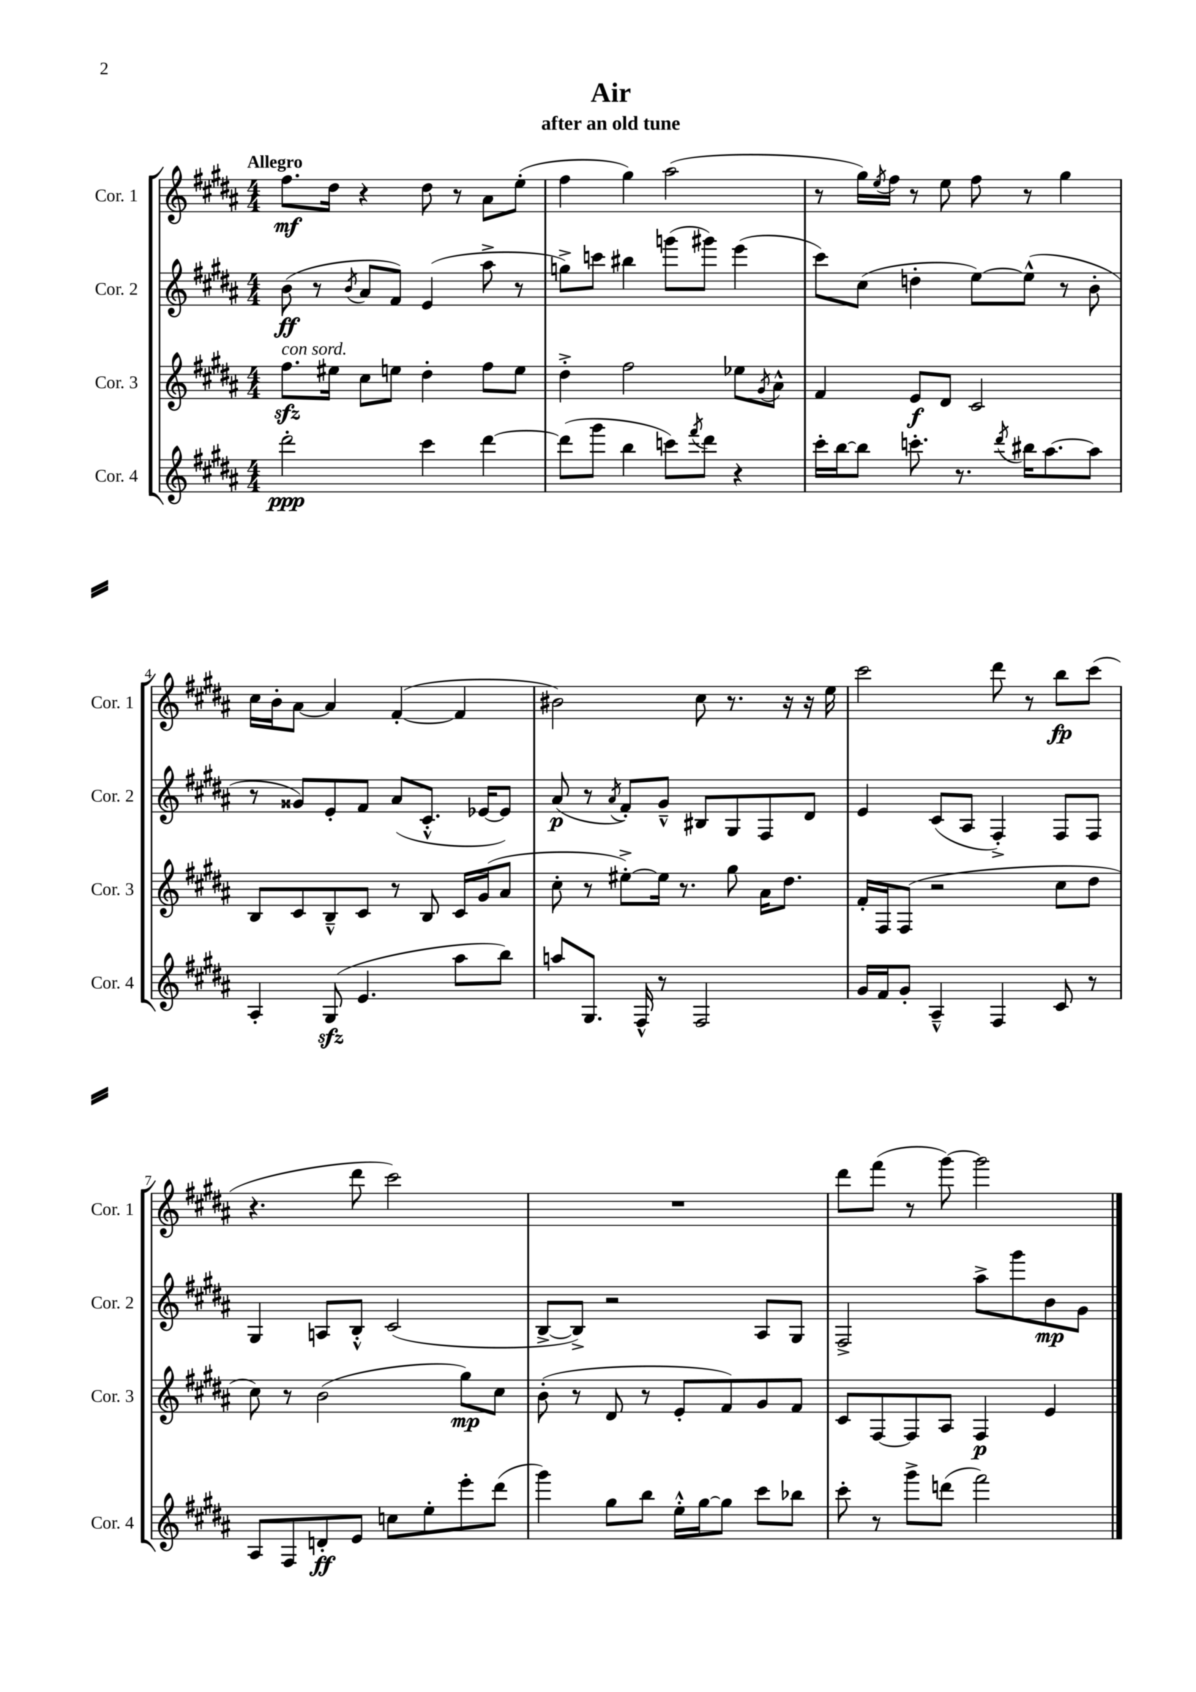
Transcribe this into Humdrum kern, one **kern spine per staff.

**kern	**kern	**kern	**kern
*staff4	*staff3	*staff2	*staff1
*clefG2	*clefG2	*clefG2	*clefG2
*k[f#c#g#d#a#]	*k[f#c#g#d#a#]	*k[f#c#g#d#a#]	*k[f#c#g#d#a#]
*M4/4	*M4/4	*M4/4	*M4/4
2ddd#'	8.ff#	(8b	8.ff#
.	.	8r	.
.	16ee#	.	16dd#
.	.	8qb	.
.	8cc#	8a#	4r
.	8ee	8f#)	.
4ccc#	4dd#'	(4e	8dd#
.	.	.	8r
[4ddd#	8ff#	8aa#^	8a#
.	8ee	8r	(8ee'
=	=	=	=
(8ddd#]	4dd#'^	8gg^)	4ff#
8ggg#	.	8ccc	.
4bb	2ff#	4bb#	4gg#)
8ccc)	.	(8ggg	(2aa#
8qfff#	.	.	.
8ddd#	.	8ggg#)	.
4r	8ee-	(4eee	.
.	8qg#	.	.
.	8a#^^	.	.
=	=	=	=
16ccc#'	4f#	8ccc#)	8r
[16bb	.	.	.
8bb]	.	(8cc#	16gg#)
.	.	.	8qee
.	.	.	16ff#
8.ccc'	8e	4dd'	8r
.	8d#	.	8ee
8.r	.	.	.
.	2c#	[8ee)	8ff#
8qddd#	.	.	.
16bb#	.	(8ee^^]	8r
[8.aa#	.	.	.
.	.	8r	4gg#
8aa#]	.	8b'	.
=	=	=	=
4A#'	8B	8r	16cc#
.	.	.	16b'
.	8c#	8g##)	[8a#
(8G#	8B~^^	8e'	4a#]
4.e	8c#	8f#	.
.	8r	(8a#	([4f#'
.	8B	8.c#'^^	.
8aa#	16c#	.	4f#]
.	(16g#	[16e-	.
8bb)	8a#	8e-])	.
=	=	=	=
8aa	8cc#'	(8a#	2b#)
8.G#	8r	8r	.
.	.	8qa#	.
.	[8ee#'^)	8f#')	.
16F#^^	.	.	.
8r	16ee#]	8g#~^^	.
.	8.r	.	.
2F#	.	8B#	8cc#
.	8gg#	8G#	8.r
.	16a#	8F#	.
.	8.dd#	.	16r
.	.	8d#	16r
.	.	.	16ee
=	=	=	=
16g#	16f#'	4e	2ccc#
16f#	16F#	.	.
8g#'	(8F#	.	.
4A#~^^	2r	(8c#	.
.	.	8A#	.
4F#	.	4F#'^)	8ddd#
.	.	.	8r
8c#	8cc#	8F#	8bb
8r	8dd#	8F#	(8ccc#
=	=	=	=
8A#	8cc#)	4G#	4.r
8F#	8r	.	.
8d'	(2b	8A	.
8e	.	8B'^^	8ddd#
8cc	.	(2c#	2ccc#)
8ee'	.	.	.
8eee'	8gg#)	.	.
(8ddd#	8cc#	.	.
=	=	=	=
4ggg#)	(8b'	[8B^	1r
.	8r	8B^])	.
8gg#	8d#	2r	.
8bb	8r	.	.
16ee'^^	8e'	.	.
[16gg#	.	.	.
8gg#]	8f#)	.	.
8ccc#	8g#	8A#	.
8bb-	8f#	8G#	.
=	=	=	=
8ccc#'	8c#	2F#^	8ddd#
8r	[8F#	.	(8fff#
8ggg#^	8F#]	.	8r
(8ddd	8A#	.	[8ggg#)
2fff#)	4F#	8aa#^	2ggg#]
.	.	8ggg#	.
.	4e	8b	.
.	.	8g#	.
==	==	==	==
*-	*-	*-	*-
